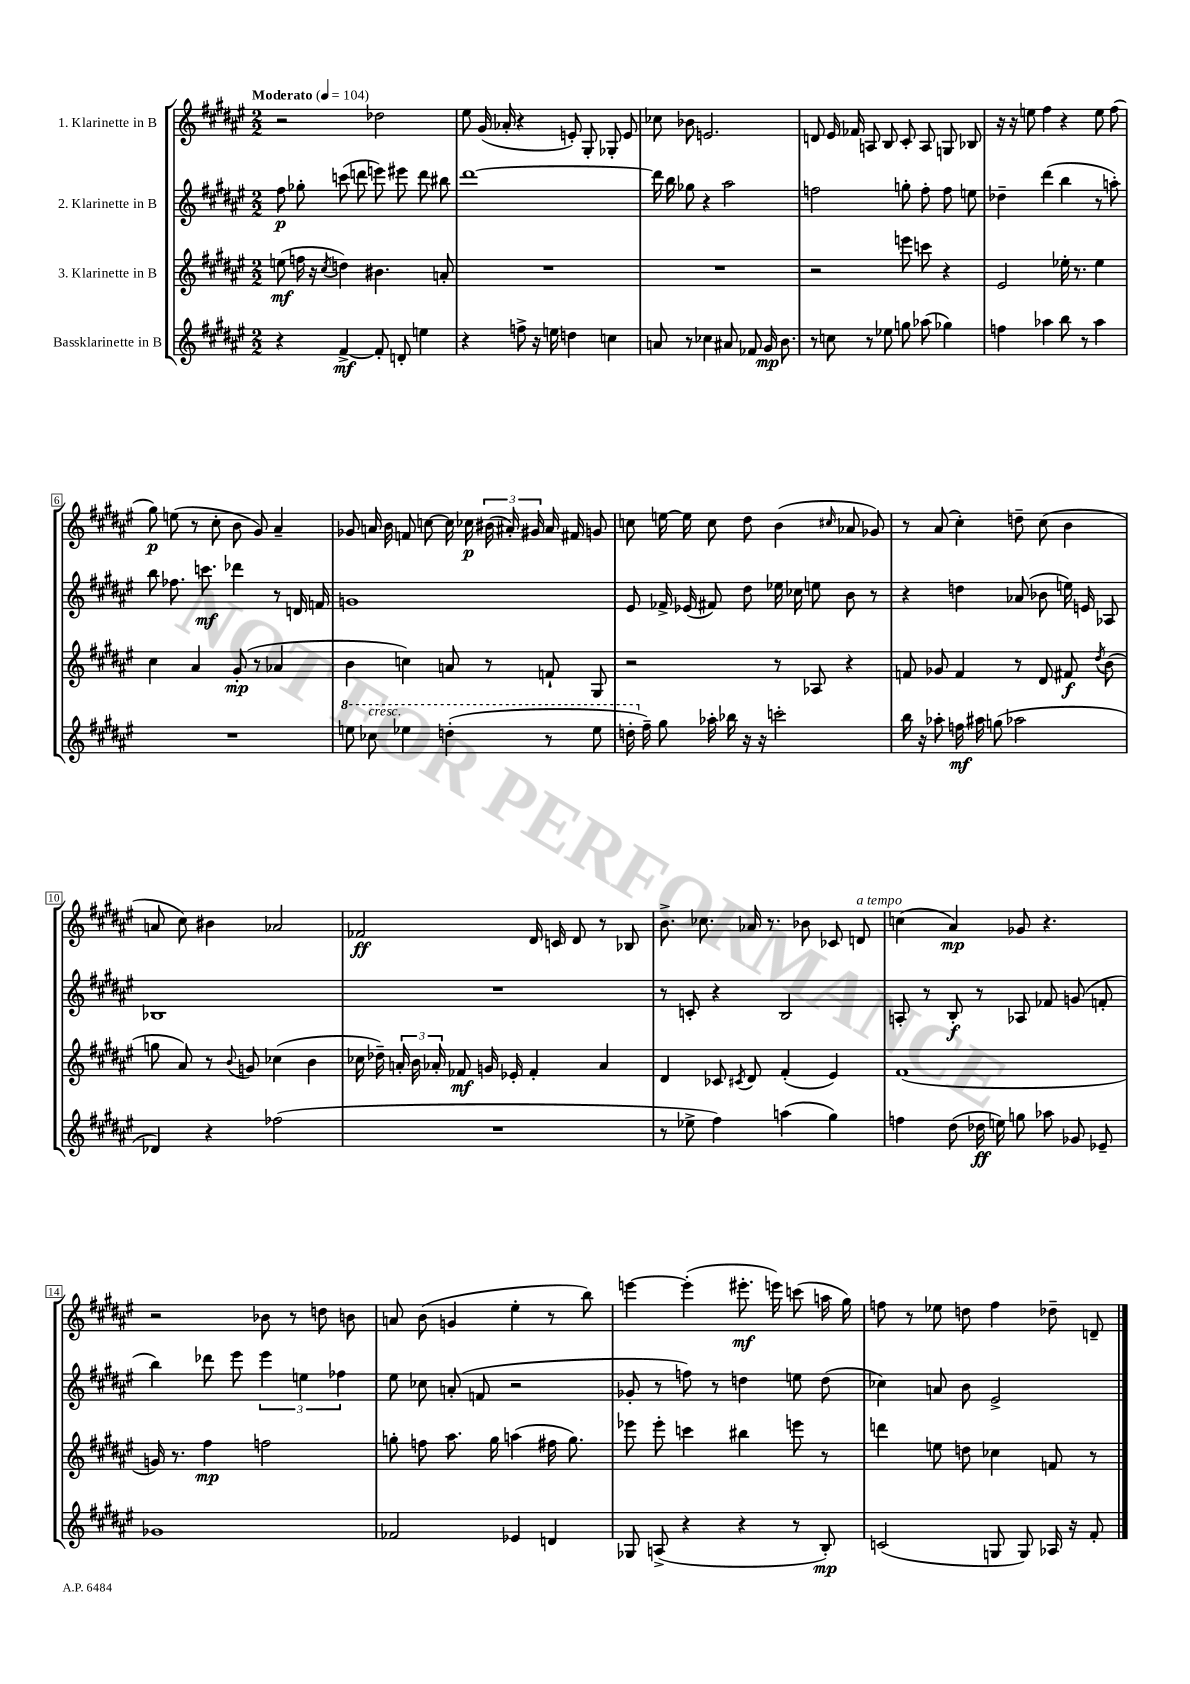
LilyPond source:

<<
\new StaffGroup <<
\new Staff = "s0" \with { instrumentName = "1. Klarinette in B" } {
    \clef treble \key fis \major \numericTimeSignature \time 2/2 \tempo "Moderato" 4 = 104
    \autoBeamOff r2 des''2 |
    eis''8 gis'16( aes'16-. r4 e'8-.) gis8-. ges8-. e'8 |
    ces''8 bes'8 e'2. |
    d'8 eis'16 fes'16 a8 b8 cis'8-. a8 g8 bes8 |
    r16 r16 e''8 fis''4 r4 e''8 fis''8( |
    gis''8\p) e''8( r8 cis''8-. b'8 gis'8) ais'4-- |
    ges'8 a'16 b'16 f'8 c''8~ c''16 ces''16\p \tuplet 3/2 { bis'16( ais'16-.) gis'16 } ais'16 fis'16 g'8 |
    c''8 e''16~ e''16 c''8 dis''8 b'4( \grace { cis''16 } aes'8 ges'8) |
    r8 ais'8( cis''4-.) d''8-- cis''8( b'4 |
    a'8 cis''8) bis'4 aes'2 |
    fes'2\ff dis'16 c'16 dis'8 r8 bes8 |
    b'8.-> ces''8. aes'16 r8. bes'8 ces'8 d'8^\markup { \italic "a tempo" } |
    c''4( ais'4\mp) ges'8 r4. |
    r2 bes'8 r8 d''8 b'8 |
    a'8 b'8( g'4 eis''4-. r8 b''8) |
    e'''4~ e'''4-.( eis'''8.-.\mf e'''16) c'''8( a''16 gis''16) |
    f''8 r8 ees''8 d''8 f''4 des''8-- d'8-- \bar "|." |
}
\new Staff = "s1" \with { instrumentName = "2. Klarinette in B" } {
    \clef treble \key fis \major \numericTimeSignature \time 2/2
    \autoBeamOff fis''8\p ges''8-. c'''8( d'''8 e'''8) eis'''8 d'''8 bis''8 |
    dis'''1~ |
    dis'''16 b''16 ges''8 r4 ais''2 |
    f''2 g''8-. f''8-. f''8 e''8 |
    des''4-- dis'''4( b''4 r8 a''8-.) |
    b''8 fes''8. c'''8.\mf des'''4 r8 d'16 f'16 |
    g'1 |
    eis'8 fes'16-> ees'16( fis'8) dis''8 ees''16 ces''16 e''8 b'8 r8 |
    r4 d''4 aes'8( bes'8 e''16) e'16 aes8 |
    bes1 |
    R1 |
    r8 c'8-. r4 b2 |
    a8-. r8 b8-.\f r8 aes8 fes'8 g'8( f'8-. |
    b''4) des'''8 eis'''8 \tuplet 3/2 { eis'''4 e''4 fes''4 } |
    eis''8 ces''8 a'8-.( f'8 r2 |
    ges'8-. r8 f''8) r8 d''4 e''8 d''8( |
    ces''4) a'8 b'8 eis'2-> \bar "|." |
}
\new Staff = "s2" \with { instrumentName = "3. Klarinette in B" } {
    \clef treble \key fis \major \numericTimeSignature \time 2/2
    \autoBeamOff e''8\mf( f''16 r16 \acciaccatura { cis''8 } d''4) bis'4. a'8-. |
    R1 |
    R1 |
    r2 e'''8 c'''8 r4 |
    eis'2 ees''16-. r8. ees''4 |
    cis''4 ais'4 gis'8-.\mp( r8 aes'4 |
    b'4 c''4) a'8 r8 f'8-! gis8 |
    r2 r8 aes8 r4 |
    f'8 ges'8 f'4 r8 dis'8 fis'8\f \acciaccatura { dis''8 } b'8( |
    g''8 ais'8) r8 \appoggiatura { b'8 } g'8 ces''4( b'4 |
    ces''16 des''16--) \tuplet 3/2 { a'16-. b'16 aes'16-. } fes'8\mf g'16 ees'16-. fes'4-. aes'4 |
    dis'4 ces'8 \acciaccatura { cis'8 } dis'8 fis'4-.( eis'4) |
    fis'1( |
    g'16) r8. fis''4\mp f''2 |
    g''8-. f''8 ais''8. g''16 a''4( fis''16 g''8.) |
    ees'''8 ees'''8-. c'''4 bis''4 e'''8 r8 |
    d'''4 e''8 d''8 ces''4 f'8 r8 \bar "|." |
}
\new Staff = "s3" \with { instrumentName = "Bassklarinette in B" } {
    \clef treble \key fis \major \numericTimeSignature \time 2/2
    \autoBeamOff r4 fis'4~->\mf fis'8-. d'8-. e''4 |
    r4 f''8-> r16 e''16 d''4 c''4 |
    a'8 r8 ces''4 ais'8 fes'8 gis'16\mp b'8. |
    r8 c''8 r8 ees''8 g''8 aes''8( ges''4) |
    f''4 aes''4 b''8 r8 aes''4 |
    R1 |
    \ottava #1 e'''8 ces'''8^\markup { \italic "cresc." } ees'''4 d'''4-.( r8 ees'''8 |
    d'''16-. \ottava #0 fis''16--) gis''8 aes''16-. bes''16 r16 r16 c'''2-. |
    b''16 r16 aes''8-. f''16\mf ais''16 g''8( aes''2 |
    des'4) r4 fes''2( |
    R1 |
    r8 ees''8-> fis''4) a''4( gis''4) |
    f''4 dis''8( des''16\ff e''16) g''8 aes''8 ges'8 ees'8-- |
    ges'1 |
    fes'2 ees'4 d'4 |
    ges8 a8->( r4 r4 r8 b8-.\mp) |
    c'2( g8 g8) aes16 r16 fis'8-. \bar "|." |
}
>>
>>
\layout { \context { \Score \override BarNumber.stencil = #(make-stencil-boxer 0.1 0.3 ly:text-interface::print) } }
